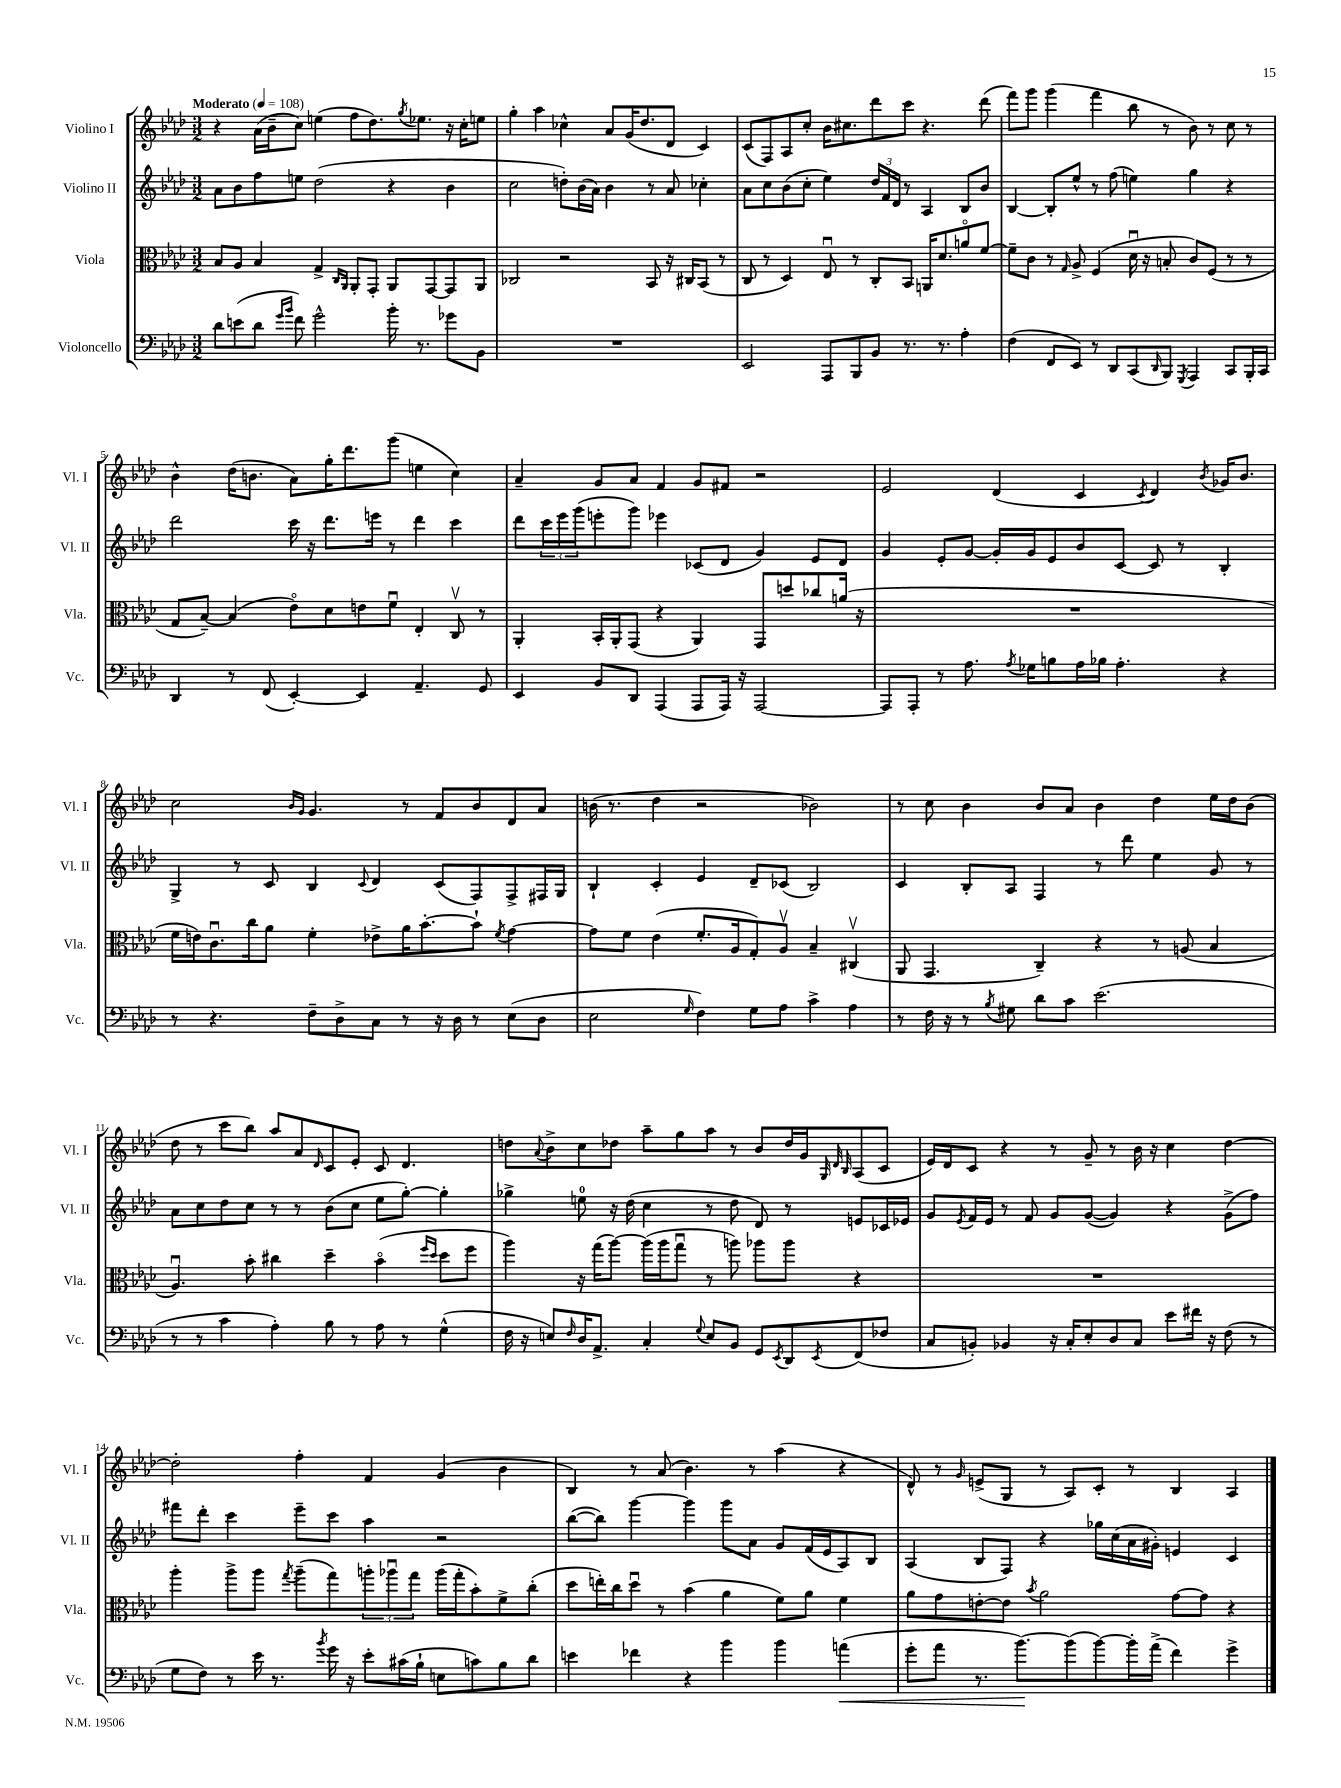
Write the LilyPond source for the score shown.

<<
\new StaffGroup <<
\new Staff = "s0" \with { instrumentName = "Violino I" shortInstrumentName = "Vl. I" } {
    \clef treble \key aes \major \numericTimeSignature \time 3/2 \tempo "Moderato" 4 = 108
    r4 aes'16( bes'16-- c''8) e''4( f''8 des''8.) \acciaccatura { g''8 } ees''8. r16 c''16-. e''8 |
    g''4-. aes''4 ces''4-^ aes'8 g'16( des''8. des'8 c'4) |
    c'8( f8) aes8 c''8-. bes'16 cis''8. des'''8 c'''8 r4. des'''8( |
    f'''8) g'''8 g'''4( f'''4 bes''8 r8 bes'8) r8 c''8 r8 |
    bes'4-^ des''16( b'8. aes'8) g''16-. des'''8. g'''8( e''4 c''4) |
    aes'4-- g'8 aes'8 f'4 g'8 fis'8 r2 |
    ees'2 des'4( c'4 \acciaccatura { c'8 } des'4) \acciaccatura { bes'8 } ges'16 bes'8. |
    c''2 \grace { bes'16 g'16 } g'4. r8 f'8 bes'8 des'8 aes'8 |
    b'16( r8. des''4 r2 bes'2) |
    r8 c''8 bes'4 bes'8 aes'8 bes'4 des''4 ees''16 des''16 bes'8( |
    des''8 r8 c'''8 bes''8) aes''8 aes'8 \grace { des'16 } c'8 ees'8-. c'8 des'4. |
    d''8 \appoggiatura { aes'8 } bes'8-> c''8 des''8 aes''8-- g''8 aes''8 r8 bes'8 des''16 g'16 \grace { g32 des'32 bes32 } aes8( c'8 |
    ees'16) des'16 c'8 r4 r8 g'8-- r8 bes'16 r16 c''4 des''4~ |
    des''2-. f''4-. f'4 g'4( bes'4 |
    bes4) r8 aes'8( bes'4.) r8 aes''4( r4 |
    des'8-^) r8 \grace { g'16 } e'8->( g8 r8 aes8) c'8-. r8 bes4 aes4 \bar "|." |
}
\new Staff = "s1" \with { instrumentName = "Violino II" shortInstrumentName = "Vl. II" } {
    \clef treble \key aes \major \numericTimeSignature \time 3/2
    aes'8 bes'8 f''8 e''8 des''2( r4 bes'4 |
    c''2 d''8-.) bes'16( aes'16) bes'4 r8 aes'8 ces''4-. |
    aes'8 c''8 bes'8( c''8-. ees''4) \tuplet 3/2 { des''16 f'16 des'16 } r8 aes4 bes8 bes'8 |
    bes4~ bes8-. ees''8-^ r8 f''8( e''4) g''4 r4 |
    des'''2 c'''16 r16 des'''8. e'''16 r8 des'''4 c'''4 |
    des'''8 \tuplet 3/2 { c'''16 ees'''16 g'''16( } e'''8-. g'''8) ees'''4 ces'8( des'8 g'4) ees'8 des'8 |
    g'4 ees'8-. g'8~ g'16-. g'16 ees'8 bes'8 c'8~ c'8 r8 bes4-. |
    g4-> r8 c'8 bes4 \appoggiatura { c'8 } des'4 c'8( f8) f8-> fis16 g16 |
    bes4-! c'4-. ees'4 des'8-- ces'8( bes2) |
    c'4 bes8-. aes8 f4 r8 des'''8 ees''4 g'8 r8 |
    aes'8 c''8 des''8 c''8 r8 r8 bes'8( c''8 ees''8 g''8~-.) g''4-. |
    ges''4-> e''8-0 r16 des''16( c''4 r8 des''8 des'8) r8 e'8 ces'16 ees'16 |
    g'8 \acciaccatura { ees'8 } f'16 ees'16 r8 f'8 g'8 g'8~( g'4) r4 g'8->( f''8) |
    fis'''8 des'''8-. c'''4 ees'''8-- c'''8 aes''4 r2 |
    bes''8~( bes''8) g'''4~ g'''4 g'''8 aes'8 g'8 f'16( ees'16 aes8) bes8 |
    aes4( bes8 f8) r4 ges''16 c''16( aes'16 gis'16-.) e'4 c'4 \bar "|." |
}
\new Staff = "s2" \with { instrumentName = "Viola" shortInstrumentName = "Vla." } {
    \clef alto \key aes \major \numericTimeSignature \time 3/2
    bes8 aes8 bes4 g4-> \grace { c16 aes,16 } aes,8-. g,8-. aes,8 g,8~ g,8 aes,8 |
    ces2 r2 bes,8 r16 cis16 bes,8( r8 |
    c8 r8 des4) ees8\downbow r8 c8-. bes,8 a,16 des'8. a'8\flageolet f'8~ |
    f'8-- c'8 r8 \grace { g16 } aes8-> f4( des'16\downbow r16 b8-. c'8) f8( r8 r8 |
    g8 bes8~--) bes4( ees'8\flageolet) des'8 e'8 f'8\downbow ees4-. c8\upbow r8 |
    aes,4-. bes,16-. aes,16-. g,8( r4 aes,4) g,8 d''8 ces''8 a'16( r16 |
    R1. |
    f'16 e'16) c'8.\downbow c''16 aes'8 f'4-. ees'8-> aes'16 bes'8.~-. bes'8-! \acciaccatura { f'8 } g'4~ |
    g'8 f'8 ees'4( f'8.-. aes16 g8-.) aes8\upbow bes4-- cis4\upbow( |
    aes,8 g,4. c4--) r4 r8 a8( bes4 |
    aes4.\downbow) bes'8-. cis''4 des''4-- bes'4\flageolet( \grace { f''16 des''16 } des''8 f''8 |
    aes''4) r16 g''16( aes''8~) aes''16( aes''16 g''8\downbow r8 a''8) aes''8 aes''8 r4 |
    R1. |
    aes''4-. aes''8-> aes''8 \acciaccatura { g''8 } aes''8--( g''8) \tuplet 3/2 { a''8-. aes''8\downbow g''8 } aes''16( g''16-. bes'8-.) f'8-> c''8-.( |
    des''8 e''16-.) c''16 des''8\downbow r8 bes'4( aes'4 f'8) aes'8 f'4 |
    aes'8 g'8 e'8~-. e'8 \acciaccatura { bes'8 } aes'2 g'8~ g'8 r4 \bar "|." |
}
\new Staff = "s3" \with { instrumentName = "Violoncello" shortInstrumentName = "Vc." } {
    \clef bass \key aes \major \numericTimeSignature \time 3/2
    des'8 e'8( des'8 \grace { g'16 bes'16 } f'8) g'2-^ bes'16-. r8. ges'8 bes,8 |
    R1. |
    ees,2 aes,,8 bes,,8 bes,8 r8. r8. aes4-. |
    f4( f,8 ees,8) r8 des,8 c,8( \grace { des,16 } bes,,8) \acciaccatura { g,,8 } aes,,4 c,8 bes,,16-. c,16 |
    des,4 r8 f,8( ees,4~-.) ees,4 aes,4.-- g,8 |
    ees,4 bes,8 des,8 aes,,4( aes,,8 aes,,16) r16 aes,,2~ |
    aes,,8 aes,,8-. r8 aes8. \acciaccatura { aes8 } ges16 b8 aes16 bes16 aes4.-. r4 |
    r8 r4. f8-- des8-> c8 r8 r16 des16 r8 ees8( des8 |
    ees2 \grace { g16 } f4) g8 aes8 c'4-> aes4 |
    r8 f16 r16 r8 \acciaccatura { bes8 } gis8 des'8 c'8 ees'2.( |
    r8 r8 c'4 aes4-.) bes8 r8 aes8 r8 g4-^( |
    f16 r16 e8) \grace { f16 } des16 aes,8.-> c4-. \appoggiatura { g8 } e8 bes,8 g,8 \acciaccatura { ees,8 } des,8 \acciaccatura { ees,8 } f,8( fes8 |
    c8 b,8-.) bes,4 r16 c16-. ees8-. des8 c8 ees'8 fis'16 r16 f8( r8 |
    g8 f8) r8 ees'16 r8. \acciaccatura { bes'8 } g'16 r16 ees'8-. cis'16( bes16-! e8 c'8) bes8 des'8 |
    e'4 fes'4 r4 bes'4 bes'4 a'4\<( |
    g'8-. aes'8 r8. bes'8.~\!) bes'8( bes'8~) bes'16-. aes'16->( f'4) g'4-> \bar "|." |
}
>>
>>
